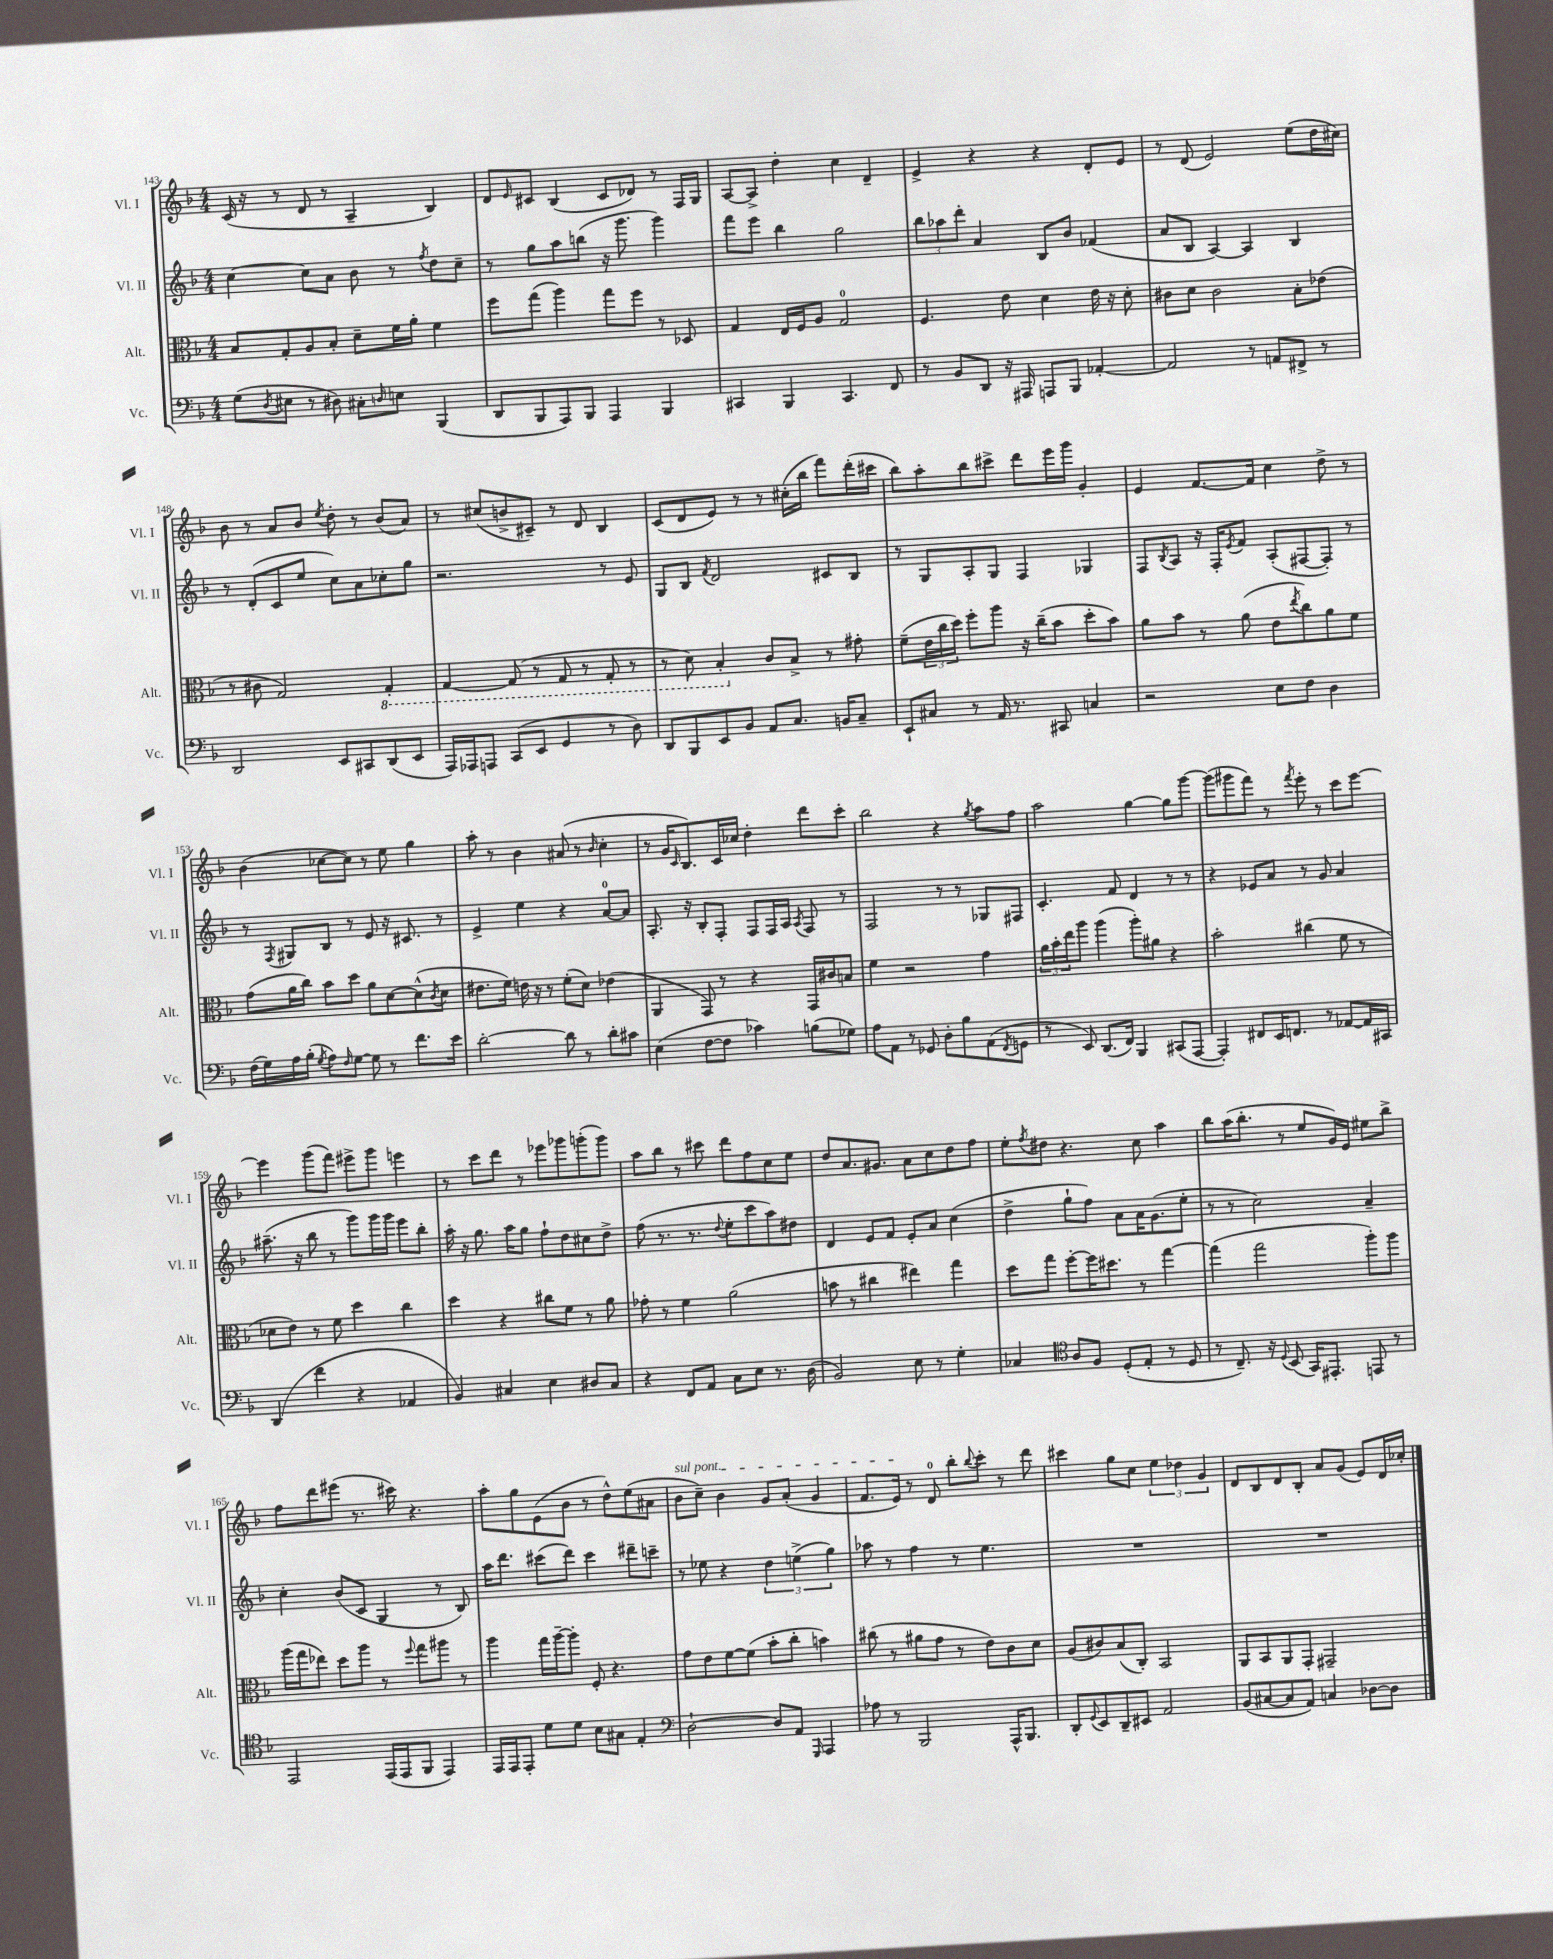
<<
\new StaffGroup <<
\new Staff = "s0" \with { instrumentName = "Vl. I" shortInstrumentName = "Vl. I" } {
    \clef treble \key f \major \numericTimeSignature \time 4/4
    c'16( r16 r8 d'8 r8 a4-- bes4) |
    d'8 \grace { e'16 } cis'8 bes4( cis'8 des'8) r8 f16 g16 |
    a8~ a8-> d''4-. c''4 d'4-- |
    e'4-> r4 r4 d'8-. e'8 |
    r8 d'8( e'2) e''8( d''16 cis''16) |
    bes'8 r8 a'8 bes'8 \acciaccatura { e''8 } d''8-. r8 bes'8( a'8) |
    r8 cis''8( b'8-> cis'8--) r8 d'8 bes4 |
    c'8( d'8 e'8) r8 r8 cis''16-.( bes''16 f'''8) d'''16-.( cis'''16 |
    bes''8) a''8-. bes''8 cis'''8-> d'''8 e'''16 g'''16 g'4-. |
    e'4 f'8.~ f'16 c''4 d''8-> r8 |
    bes'4( ces''8~ ces''8) r8 e''8 g''4 |
    a''8-. r8 bes'4 ais'8( r8 \grace { bes'16 } c''4-. |
    r8 g'16 \grace { c'16 } bes8.) c'16 ces''16 d''4-. d'''8 c'''8-. |
    bes''2 r4 \acciaccatura { g''8 } a''8 f''8 |
    a''2 g''4~ g''8 g'''8~ |
    g'''8( gis'''8 f'''8) r8 \acciaccatura { f'''8 } e'''8-. r8 c'''8 e'''8~ |
    e'''4 g'''8( f'''8) eis'''8-> g'''8 e'''4 |
    r8 c'''8 d'''8 r8 ees'''8 ges'''8 g'''8-.( g'''8) |
    a''8 bes''8 r8 cis'''8 d'''8 f''8 c''8 e''8 |
    d''8 a'8. gis'8. a'8 c''8 d''8 f''8 |
    e''8-. \acciaccatura { f''8 } dis''8 r4. c''8 a''4 |
    bes''8 a''16( bes''8.-. r8 e''8 g'16) e'16 eis''8 bes''8-> |
    f''8 d'''8 eis'''8( r8. cis'''16) r4. |
    a''8-. g''8 e'8( bes'8 r8 d''8-^) e''8( ais'8 |
    \once \override TextSpanner.bound-details.left.text = \markup { \italic "sul pont." } bes'8\startTextSpan c''8--) bes'4 g'8 a'8-.( g'4 |
    f'8. e'16\stopTextSpan) r8 d'8-0 bes''8-. \appoggiatura { bes''8 } c'''8-. r8 d'''8 |
    cis'''4 g''8 c''8 \tuplet 3/2 { e''4 des''4 g'4 } |
    d'8 bes8 d'8 bes8-. a'8 g'8( e'8) d'16 ces''16-. \bar "|." |
}
\new Staff = "s1" \with { instrumentName = "Vl. II" shortInstrumentName = "Vl. II" } {
    \clef treble \key f \major \numericTimeSignature \time 4/4
    c''4~ c''8 a'8 bes'8 r8 \acciaccatura { f''8 } d''8 c''8-- |
    r8 g''8 a''8 b''8( r16 g'''8. g'''4) |
    f'''8 e'''8 bes''4 g''2 |
    \tuplet 3/2 { bes''8 aes''8 d'''8-. } a'4 bes8 bes'8 fes'4( |
    a'8 bes8 a4~) a4 bes4 |
    r8 d'8-.( c'8 e''8 c''8) a'8 ces''8-. g''8 |
    r2. r8 e'8 |
    g8 bes8 \acciaccatura { f'8 } d'2 cis'8 bes8 |
    r8 g8 a8-. g8 f4 ges4 |
    f8 \acciaccatura { bes8 } a8 r16 f16-. \acciaccatura { e'8 } f'8 a8-.( fis8~ fis8-.) r8 |
    r8 \acciaccatura { f8 } gis8 bes8 r8 e'8 r16 cis'8. r8 |
    e'4-> e''4 r4 a'8-0~ a'8 |
    a8.-. r16 bes8-. f8-. f8 f16 a16 \acciaccatura { a8 } f8 r8 |
    f2 r8 r8 ges8 fis8 |
    c'4.-. f'8 d'4 r8 r8 |
    r4 ees'8 a'8 r8 g'8 a'4 |
    ais''8.--( r16 bes''8 r8 g'''8) g'''16 g'''16 e'''8 bes''8-. |
    a''16-. r16 g''8. a''16 g''8 f''8-! d''8 cis''8 d''8-> |
    f''8( r8. r8. \appoggiatura { d''8 } e''8-. c'''8 a''8) dis''8 |
    d'4 e'8 f'8 e'8-. a'8 c''4( |
    d''4-> g''8-! f''8) a'8 a'16 g'8.( e''8-. |
    r8 r8 c''2) a'4-- |
    c''4-. bes'8( c'8 g4 r8 bes8) |
    a''16 d'''8. cis'''8( d'''8) cis'''4 dis'''8-- c'''8-- |
    r8 ees''8 r4 \tuplet 3/2 { d''4 e''4->( g''4) } |
    aes''8 r8 f''4 r8 e''4. |
    R1 |
    R1 \bar "|." |
}
\new Staff = "s2" \with { instrumentName = "Alt." shortInstrumentName = "Alt." } {
    \clef alto \key f \major \numericTimeSignature \time 4/4
    bes8 g8-. a8 bes8-. d'8-- f'16 a'16-. f'4 |
    f''8 g''8( a''4) g''8 f''8 r8 des8 |
    g4 e16 f16 a8 g2-0 |
    f4. e'8 d'4 e'16 r16 d'8-. |
    cis'8 d'8 cis'2 bes8-. ees'8( |
    r8 cis'8 g2) \ottava #-1 g,4-. |
    g,4~ g,8( r8 g,8 r8 g,8-. r8 |
    r8 d8) bes,4-. \ottava #0 c'8 bes8-> r8 gis'8-. |
    f'8--( \tuplet 3/2 { e'16 c''16 d''16) } f''8-. a''8 r16 c''16--( bes'8 d''8-. bes'8) |
    a'8 bes'8 r8 a'8( e'8 \acciaccatura { e''8 } c''8) a'8 f'8 |
    g'8( a'16 c''16) bes'8 d''8 a'8 d'8~ d'8-^( \acciaccatura { c'8 } d'8 |
    eis'8. f'16) e'16 r16 r8 f'8-.( d'8) ees'4( |
    a,4 g,8) r8 r4 g,16 cis'16 b8 |
    f'4 r2 g'4 |
    \tuplet 3/2 { a'16 bes'16-. e''16 } a''8 a''4( a''8-.) ais'8 r4 |
    bes'2-. cis''4( f'8 r8 |
    des'8 e'8) r8 f'8 d''4 c''4 |
    d''4 r4 cis''8 f'8 r8 a'8 |
    ges'8-. r8 f'4 a'2( |
    b'8 r8 cis''4 eis''4) g''4 |
    d''8 g''8 f''8~-. f''16 dis''8. r8 g''4~ |
    g''4( g''2 a''8-.) a''8 |
    a''16( g''16 ees''8) d''8 a''8 r8 \appoggiatura { f''8 } g''8 ais''8 r8 |
    a''4 g''16 a''16~-- a''8-. f8-. r4. |
    g'8 e'8 f'8~ f'8( bes'8-. c''8-. b'4) |
    cis''8( r8 ais'8 g'8 r8 e'8) c'8 d'8 |
    a8( cis'8) bes8( c8-.) bes,2 |
    a,8 bes,8 a,8 g,8-. gis,2-- \bar "|." |
}
\new Staff = "s3" \with { instrumentName = "Vc." shortInstrumentName = "Vc." } {
    \clef bass \key f \major \numericTimeSignature \time 4/4
    g8( \acciaccatura { d8 } eis8 r8 dis8) cis8-. \grace { d16 } e8 bes,,4( |
    d,8 bes,,8 a,,8) bes,,8 a,,4 bes,,4 |
    cis,4 bes,,4 cis,4. f,8 |
    r8 bes,8 d,8 r16 ais,,16 a,,8 bes,,8 aes,4~-. |
    aes,2 r8 a,8 fis,8-> r8 |
    d,2 e,8 cis,8 d,8( e,8 |
    a,,16) aes,,16 a,,8 c,8( e,8 g,4 r8 d8) |
    d,8 bes,,8 e,8 bes,8 a,8 c8. b,16 c8-- |
    e,8-! cis8 r8 a,16 r8. cis,8 c4 |
    r2 e8 f8 d4 |
    f16( g16) a16 bes16-.( \acciaccatura { g8 } a8) \grace { f16 } g8~ g8 r8 f'8. e'16 |
    d'2~-. d'8 r8 d'8-. cis'8 |
    e4( f8~ f8 ces'4) b8( ges8) |
    a8 a,8 r8 ges,8 d8-. bes8 a,8( \acciaccatura { f,8 } g,8 |
    r8 e,8) d,8.( f,16) bes,,4 cis,8( a,,8~ |
    a,,4-.) fis,8 e,16 f,8. r8 aes,8~ aes,16 cis,16 |
    d,4( f'4 r4 aes,4 |
    bes,4) cis4 e4 dis8 cis8 |
    r4 f,8 a,8 c8 e8 r8. d16( |
    bes,2) e8 r8 g4-. |
    ces4 \clef tenor a8 f8 d8-.( e8-. r8 d8 |
    r8 c8.--) r16 \appoggiatura { d8 } bes,8( g,16) eis,8.-. e,8 r8 |
    e,2 e,16( e,16 f,8 e,4) |
    e,16 e,16 e,8-. d'8 d'8 bes8 gis8 e4-. |
    \clef bass d2~-! d8 a,8 \grace { g,,16 } a,,4 |
    aes8 r8 bes,,2 a,,16-^ bes,,8. |
    d,8-. \appoggiatura { g,8 } e,8 d,8-- eis,8 a,2 |
    bes,8( cis8~ cis8 a,8) c4 des8~ des8 \bar "|." |
}
>>
>>
\layout { \context { \Score currentBarNumber = #143 } }
